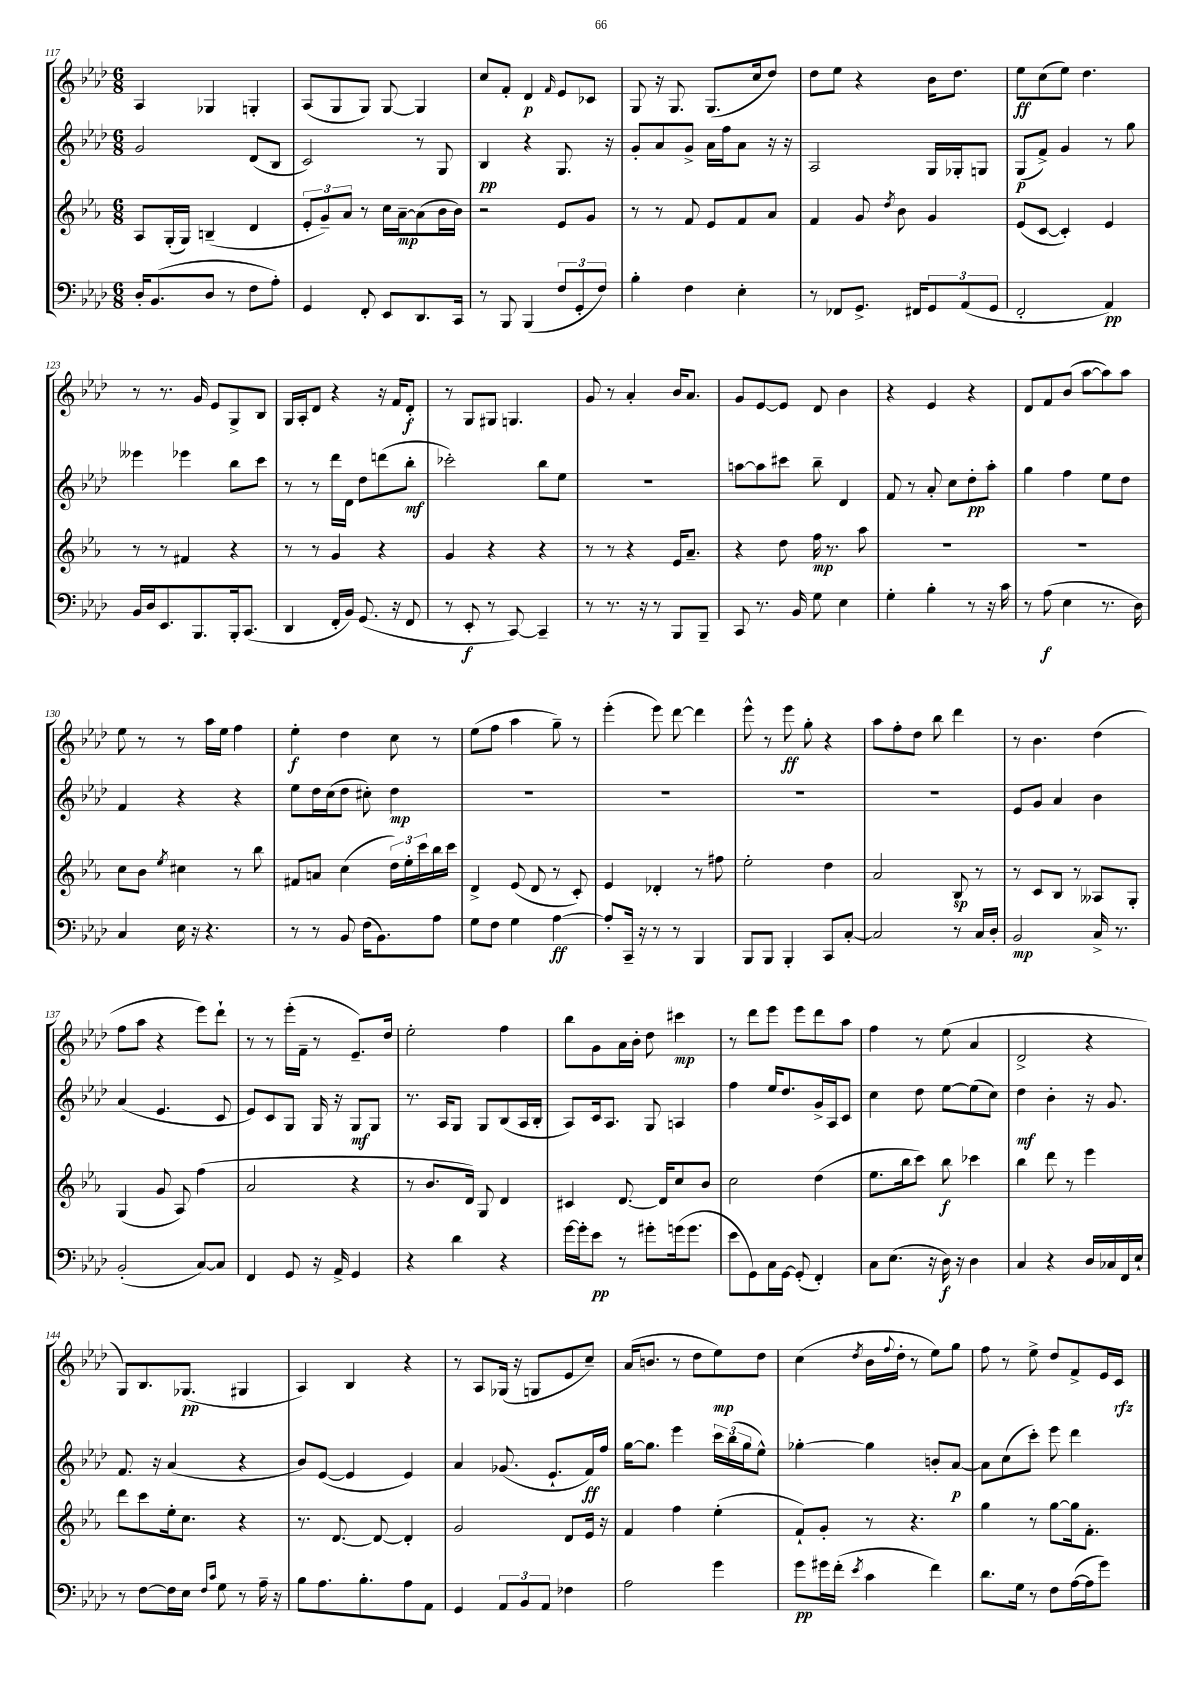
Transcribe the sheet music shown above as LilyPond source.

<<
\new StaffGroup <<
\new Staff = "s0" {
    \clef treble \key aes \major \numericTimeSignature \time 6/8
    aes4 ges4 g4-. |
    aes8( g8 g8) g8~ g4 |
    c''8 f'8-. des'4\p \grace { f'16 } ees'8 ces'8 |
    g8 r16 g8. g8.( c''16 des''8) |
    des''8 ees''8 r4 bes'16 des''8. |
    ees''8\ff c''8( ees''8) des''4. |
    r8 r8. g'16 ees'8 g8-> bes8 |
    g16 aes16-. des'8 r4 r16 f'16 des'8-.\f |
    r8 g8 gis8 g4. |
    g'8 r8 aes'4-. bes'16 aes'8. |
    g'8 ees'8~ ees'8 des'8 bes'4 |
    r4 ees'4 r4 |
    des'8 f'8 bes'8( aes''8~ aes''8) aes''8 |
    ees''8 r8 r8 aes''16 ees''16 f''4 |
    ees''4-.\f des''4 c''8 r8 |
    ees''8( f''8 aes''4 g''8--) r8 |
    ees'''4-.( ees'''8) des'''8~ des'''4 |
    ees'''8-^ r8 ees'''8\ff g''8-. r4 |
    aes''8 f''8-. des''8 bes''8 des'''4 |
    r8 bes'4. des''4( |
    f''8 aes''8 r4 ees'''8) des'''8-! |
    r8 r8 ees'''16-.( f'16-- r8 ees'8.--) des''16 |
    ees''2-. f''4 |
    bes''8 g'8 aes'16 bes'16-. des''8 cis'''4\mp |
    r8 des'''8 ees'''8 ees'''8 des'''8 aes''8 |
    f''4 r8 ees''8( aes'4 |
    des'2-> r4 |
    g8) bes8. ges8.\pp( gis4 |
    aes4) bes4 r4 |
    r8 aes8 ges16( r16 g8 ees'8 c''8--) |
    aes'16( b'8. r8 des''8 ees''8\mp) des''8 |
    c''4( \acciaccatura { des''8 } bes'16 \appoggiatura { f''8 } des''16-. r8 ees''8) g''8 |
    f''8 r8 ees''8-> des''8 f'8-> ees'16 c'16\rfz \bar "|." |
}
\new Staff = "s1" {
    \clef treble \key aes \major \numericTimeSignature \time 6/8
    g'2 des'8( bes8 |
    c'2) r8 g8 |
    bes4\pp r4 g8. r16 |
    g'8-. aes'8 g'8-> aes'16 f''16 aes'8 r16 r16 |
    aes2 g16 ges16-. g8 |
    g8\p( f'8->) g'4 r8 g''8 |
    eeses'''4 ees'''4 bes''8 c'''8 |
    r8 r8 des'''16 des'16 des''8 d'''8( bes''8-.\mf |
    ces'''2-.) bes''8 ees''8 |
    R2. |
    a''8~ a''8 cis'''8 bes''8-- des'4 |
    f'8 r8 aes'8-. c''8 des''8-.\pp aes''8-. |
    g''4 f''4 ees''8 des''8 |
    f'4 r4 r4 |
    ees''8 des''16 c''16( des''8 cis''8-.) des''4\mp |
    R2. |
    R2. |
    R2. |
    R2. |
    ees'8 g'8 aes'4 bes'4 |
    aes'4( ees'4. c'8 |
    ees'8) c'8 g8 g16 r16 g8\mf g8 |
    r8. aes16 g8 g8 bes8( aes16 bes16-. |
    aes8) c'16 aes8. g8 a4 |
    f''4 ees''16 des''8. g'16-> aes16 c'8 |
    c''4 des''8 ees''8~ ees''8( c''8) |
    des''4\mf bes'4-. r16 g'8. |
    f'8. r16 aes'4( r4 |
    bes'8) ees'8~( ees'4 ees'4) |
    aes'4 ges'8.( ees'8.-! f'16\ff) f''16 |
    g''16~ g''8. ees'''4 \tuplet 3/2 { c'''16 bes''16( g''16 } ees''8-^) |
    ges''4~-. ges''4 b'8-. aes'8~\p |
    aes'8 c''8( c'''8-.) ees'''8 des'''4 \bar "|." |
}
\new Staff = "s2" {
    \clef treble \key ees \major \numericTimeSignature \time 6/8
    aes8 g16-.( g16) b4--( d'4 |
    \tuplet 3/2 { ees'8-. g'8--) aes'8 } r8 c''16 aes'16~--\mp aes'8( bes'16 bes'16) |
    r2 ees'8 g'8 |
    r8 r8 f'8 ees'8 f'8 aes'8 |
    f'4 g'8 \acciaccatura { d''8 } bes'8 g'4 |
    ees'8( c'8~ c'4-.) ees'4 |
    r8 r8 fis'4 r4 |
    r8 r8 g'4 r4 |
    g'4 r4 r4 |
    r8 r8 r4 ees'16 aes'8.-- |
    r4 d''8 f''16\mp r8. aes''8 |
    R2. |
    R2. |
    c''8 bes'8 \acciaccatura { ees''8 } cis''4 r8 bes''8 |
    fis'8 a'8 c''4( \tuplet 3/2 { d''16) ees''16-. c'''16 } bes''16 c'''16 |
    d'4-> ees'8( d'8 r8 c'8-.) |
    ees'4 des'4-. r8 fis''8 |
    ees''2-. d''4 |
    aes'2 bes8\sp r8 |
    r8 c'8 bes8 r8 aeses8 g8-. |
    g4( g'8 aes8) f''4( |
    aes'2 r4 |
    r8 bes'8. d'16) g8 d'4 |
    cis'4 d'8.~ d'16 c''8 bes'8 |
    c''2 d''4( |
    ees''8. bes''16 c'''8) bes''8\f ces'''4 |
    bes''4 d'''8 r8 ees'''4 |
    d'''8 c'''8 ees''16-. c''8. r4 |
    r8. d'8.~ d'8~ d'4-. |
    g'2 d'8 ees'16 r16 |
    f'4 f''4 ees''4-.( |
    f'8-!) g'8-. r8 r4. |
    g''4 r8 g''8~ g''16 f'8.-. \bar "|." |
}
\new Staff = "s3" {
    \clef bass \key aes \major \numericTimeSignature \time 6/8
    des16-. bes,8.( des8 r8 f8 aes8-.) |
    g,4 f,8-. ees,8 des,8. c,16 |
    r8 bes,,8 bes,,4( \tuplet 3/2 { f8 g,8-. f8) } |
    bes4-. f4 ees4-. |
    r8 fes,8 g,8.-> fis,16 \tuplet 3/2 { g,8 aes,8( g,8 } |
    f,2-. aes,4\pp) |
    bes,16 des16 ees,8. bes,,8. bes,,16-. c,8.( |
    des,4 f,16-. bes,16) g,8.( r16 f,8 |
    r8 ees,8-.\f r8 c,8~) c,4-- |
    r8 r8. r16 r8 bes,,8 bes,,8-- |
    c,8 r8. bes,16 g8 ees4 |
    g4-. bes4-. r8 r16 c'16 |
    r8 aes8\f( ees4 r8. des16) |
    c4 ees16 r16 r4. |
    r8 r8 bes,8 f16( bes,8.) aes8 |
    g8 f8 g4 aes4~\ff |
    aes8-. c,16-- r16 r8 r8 bes,,4 |
    bes,,8 bes,,8 bes,,4-. c,8 c8~-. |
    c2 r8 c16 des16-. |
    bes,2\mp c16-> r8. |
    bes,2-.( c8~) c8 |
    f,4 g,8 r16 aes,16-> g,4 |
    r4 des'4 r4 |
    g'16~ g'16-. ees'8\pp r8 gis'8-. g'16( g'8. |
    ees'8 g,8) c16 g,16~ g,8-.( f,4-.) |
    c8 ees8.( r16 des16\f) r16 des4 |
    c4 r4 des16 ces16 f,16 ees16-! |
    r8 f8~ f16 ees16 \grace { f16 c'16 } g8 r8 aes16-- r16 |
    bes8 aes8. bes8.-. aes8 aes,8 |
    g,4 \tuplet 3/2 { aes,8 bes,8 aes,8 } fes4 |
    aes2 g'4 |
    g'8\pp gis'16 f'16-.( \acciaccatura { ees'8 } c'4 f'4) |
    des'8. g16 r8 f8 aes16~( aes16 g'8) \bar "|." |
}
>>
>>
\layout { \context { \Score currentBarNumber = #117 } }
